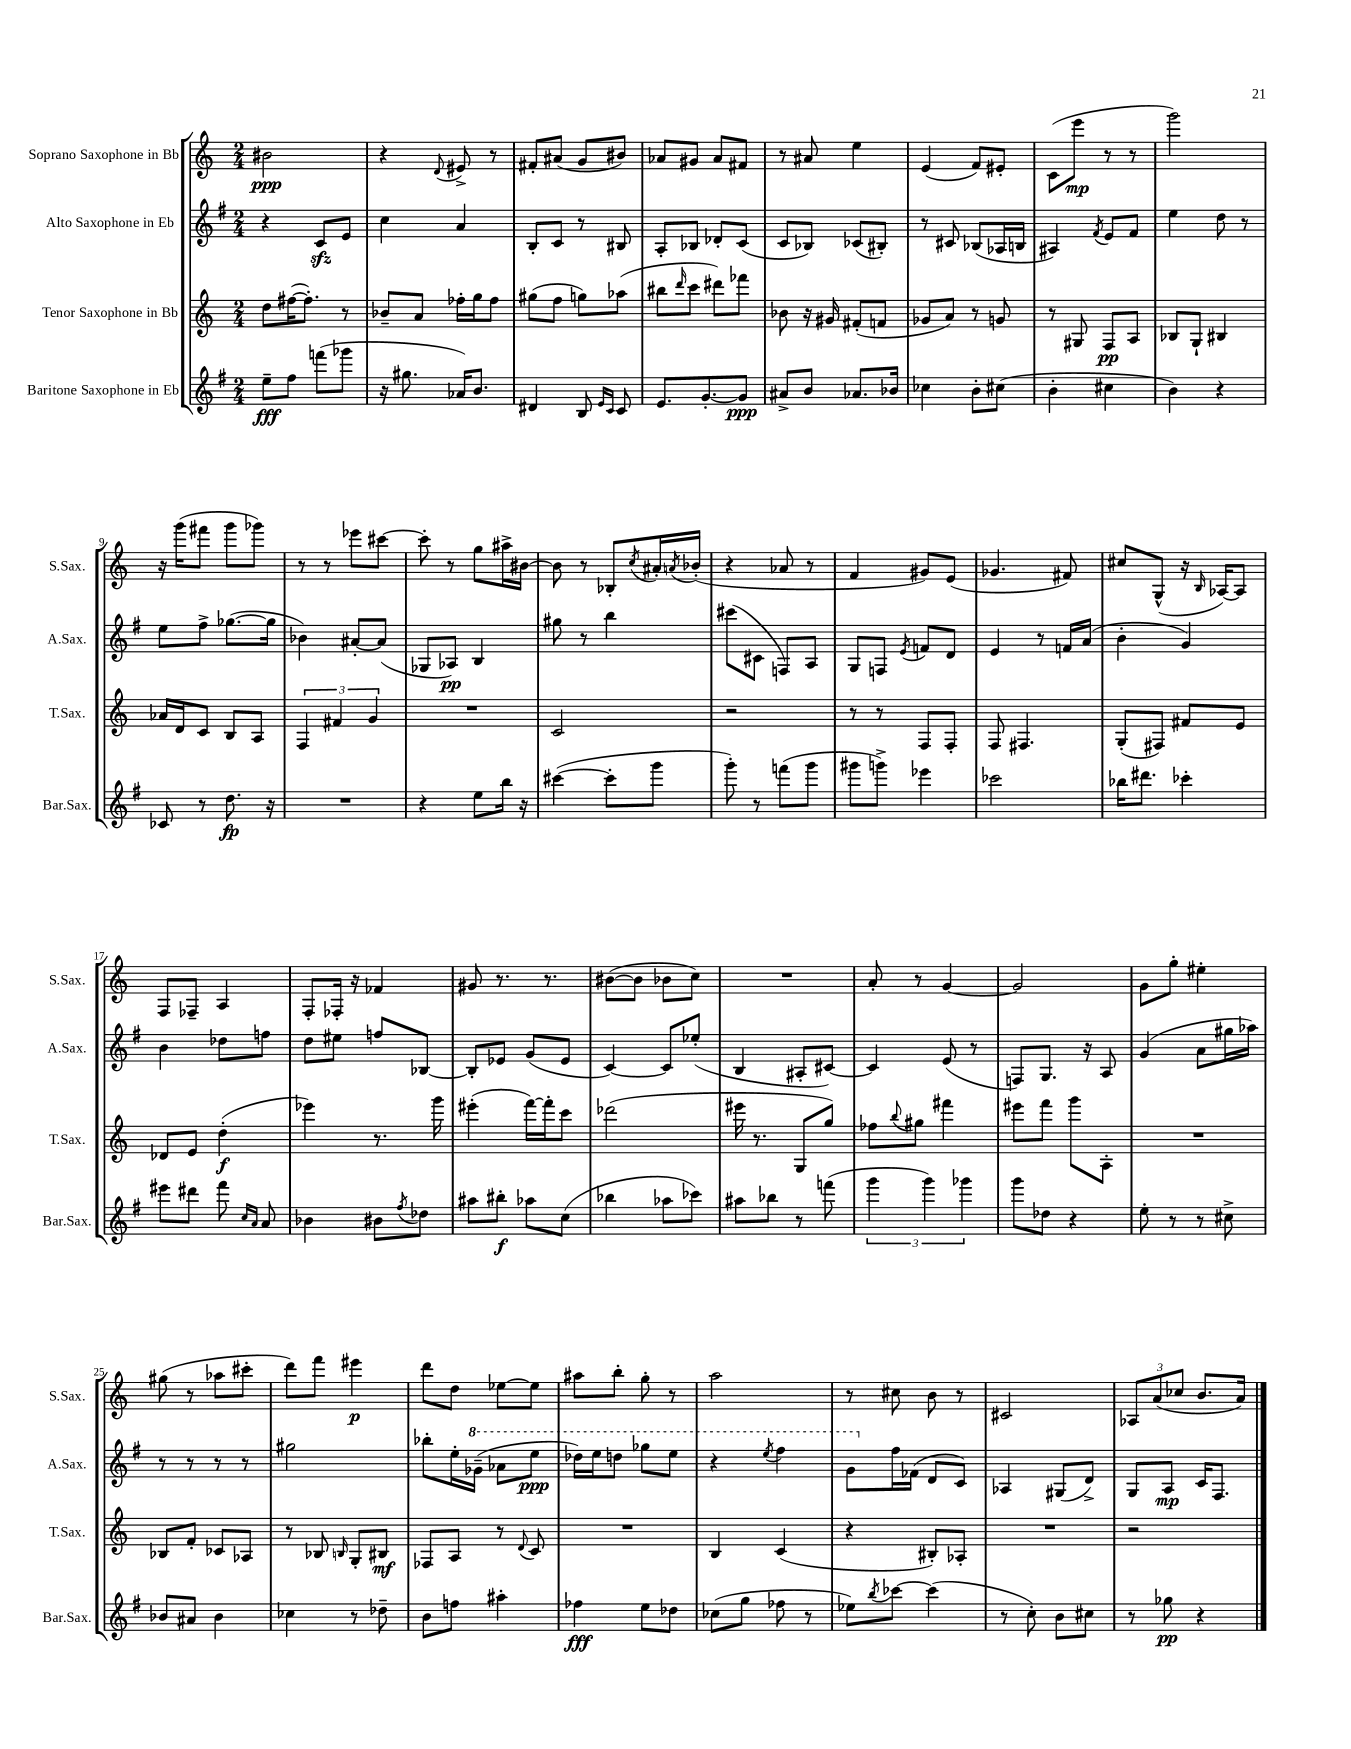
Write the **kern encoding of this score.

**kern	**kern	**kern	**kern
*staff4	*staff3	*staff2	*staff1
*clefG2	*clefG2	*clefG2	*clefG2
*k[f#]	*k[]	*k[f#]	*k[]
*M2/4	*M2/4	*M2/4	*M2/4
8ee~\L	8dd\L	4r	2b#\
8ff#\J	([16ff#\K	.	.
.	8.ff#'\]J)	.	.
(8fff\L	.	8c/L	.
8ggg-\J	8r	8e/J	.
=	=	=	=
16r	8b-~/L	4cc\	4r
8.gg#\	.	.	.
.	8a/J	.	.
.	.	.	8qqd/
16a-/LK)	16ff-'\LL	4a/	8e#^/
8.b/J	16gg\J	.	.
.	8ff-\J	.	8r
=	=	=	=
4d#/	(8gg#\L	8B'/L	8f#'/L
.	8ff\J	8c/J	(8a#/J
8B/	8gg\L)	8r	8g/L
16qqe/LL	.	.	.
16qqc/JJ	.	.	.
8c/	(8aa-\J	8B#/	8b#/J)
=	=	=	=
8.e/L	8bb#\L	8A'/L	8a-/L
.	16qqddd/	.	.
.	8ccc\J	8B-/J	8g#/J
[8.g'/	.	.	.
.	8ddd#\L)	8d-'/L	8a-/L
8g/]J	8fff-\J	(8c/J	8f#/J
=	=	=	=
8a#^/L	8b-\	8c/L	8r
8b/J	16r	8B-/J)	8a#/
.	16g#/	.	.
8.a-/L	(8f#'/L	(8c-/L	4ee\
.	8f/J	8B#'/J)	.
16b-/Jk	.	.	.
=	=	=	=
4cc-\	8g-/L	8r	(4e/
.	8a/J)	8c#/	.
8b'\L	8r	(8B-/L	8f/L)
(8cc#\J	8g/	16A-/L	8e#'/J
.	.	16B/JJ	.
=	=	=	=
4b'\	8r	4A#/)	(8c\L
.	8G#/	.	8eee\J
.	.	8qf#/	.
4cc#\	8F/L	8e/L	8r
.	8A/J	8f#/J	8r
=	=	=	=
4b\)	8B-/L	4ee\	2ggg\)
.	8G`/J	.	.
4r	4B#/	8dd\	.
.	.	8r	.
=	=	=	=
8c-/	16a-/LL	8ee\L	16r
.	16d/J	.	(16ggg\LK
8r	8c/J	8ff#^\J	8fff#\J
8.dd\	8B/L	([8.gg-\L	8ggg\L
.	8A/J	.	8ggg-\J)
16r	.	16gg-\]Jk	.
=	=	=	=
2r	6F/	4b-\)	8r
.	.	.	8r
.	6f#/	.	.
.	.	[8a#'/L	8eee-\L
.	6g/	.	.
.	.	(8a#/]J	[8ccc#\J
=	=	=	=
4r	2r	8G-/L	8ccc#'\]
.	.	8A-/J)	8r
8ee\L	.	4B/	8gg\L
16bb\Jk	.	.	16aa#^\L
16r	.	.	[16b#\JJ
=	=	=	=
([4ccc#\	2c/	8gg#\	8b#\]
.	.	8r	8r
8ccc#'\]L	.	4bb\	8B-'/L
.	.	.	8qcc/
8ggg\J	.	.	16a#'/L
.	.	.	8qa/
.	.	.	(16b-'/JJ
=	=	=	=
8ggg'\)	2r	(8ccc#\L	4r
8r	.	8c#\J	.
(8fff\L	.	8F/L)	8a-/
8ggg\J	.	8A/J	8r
=	=	=	=
8ggg#\L	8r	8G/L	4f/
8ggg^\J)	8r	8F/J	.
.	.	8qe/	.
4eee-\	8F/L	8f/L	8g#/L)
.	8F'/J	8d/J	(8e/J
=	=	=	=
2ccc-\	8F/	4e/	4.g-/
.	4.F#/	.	.
.	.	8r	.
.	.	16f/LL	8f#/)
.	.	(16a/JJ	.
=	=	=	=
16bb-\LK	(8G'/L	4b'\	8cc#/L
8.ddd#\J	.	.	.
.	8F#/J)	.	(8G^^/J
4ccc-'\	8f#/L	4g/)	16r
.	.	.	16qqB/
.	.	.	[16A-/LK)
.	8e/J	.	8A-/]J
=	=	=	=
8eee#\L	8d-/L	4b\	8F/L
8ddd#\J	8e/J	.	8F-~/J
8fff#\	(4dd'\	8dd-\L	4A/
16qqcc/LL	.	.	.
16qqa/JJ	.	.	.
8a/	.	8ff\J	.
=	=	=	=
4b-\	4eee-\)	8dd\L	8F'/L
.	.	8ee#\J	16F-'/Jk
.	.	.	16r
8b#\L	8.r	8ff/L	4f-/
8qff#/	.	.	.
8dd-\J	.	[8B-/J	.
.	16ggg\	.	.
=	=	=	=
8aa#\L	(4eee#'\	8B-'/]L	8g#/
8bb#'\J	.	8e-/J	8.r
8aa-\L	[16fff\LL)	(8g/L	.
.	16fff'\]J	.	8.r
(8cc\J	8ccc\J	8e-/J	.
=	=	=	=
4bb-\	(2ddd-\	[4c/)	([8b#\L
.	.	.	8b#\]J
8aa-\L	.	8c/]L	8b-\L
8ccc-\J)	.	(8ee-'/J	8cc\J)
=	=	=	=
8aa#\L	16eee#\	4B/	2r
.	8.r	.	.
8bb-\J	.	.	.
8r	8G/L	8A#'/L	.
(8fff\	8gg/J)	[8c#/J)	.
=	=	=	=
6ggg\	8ff-\L	4c#/]	8a'/
.	8qqbb/	.	.
.	8gg#\J	.	8r
6ggg\)	.	.	.
.	4fff#\	(8e/	[4g/
6ggg-\	.	.	.
.	.	8r	.
=	=	=	=
8ggg\L	8eee#\L	8F/L)	2g/]
8dd-\J	8fff\J	8.G/J	.
4r	8ggg\L	.	.
.	.	16r	.
.	8A'\J	8A/	.
=	=	=	=
8ee'\	2r	(4g/	8g\L
8r	.	.	8gg'\J
8r	.	8a\L	4ee#'\
8cc#^\	.	16gg#\L	.
.	.	16aa-\JJ)	.
=	=	=	=
8b-/L	8B-/L	8r	(8gg#\
8a#/J	8f'/J	8r	8r
4b-\	8c-/L	8r	8aa-\L
.	8A-/J	8r	8ccc#'\J
=	=	=	=
4cc-\	8r	2gg#\	8ddd\L)
.	8B-/	.	8fff\J
.	16qqB/	.	.
8r	8G'/L	.	4eee#\
8dd-~\	8B#/J	.	.
=	=	=	=
8b\L	8F-/L	8bb-'\L	8ddd\L
8ff\J	8A/J	16ee'\L	8dd\J
.	.	(16gg-~\JJ	.
4aa#'\	8r	8aa-\L	[8ee-\L
.	8qqd/	.	.
.	8c/	8eee\J	8ee-\]J
=	=	=	=
4ff-\	2r	16ddd-\LL)	8aa#\L
.	.	16eee\J	.
.	.	8ddd\J	8bb'\J
8ee\L	.	8ggg-\L	8gg'\
8dd-\J	.	8eee\J	8r
=	=	=	=
(8cc-\L	4B/	4r	2aa\
8gg\J	.	.	.
.	.	8qeee/	.
8ff-\	(4c/	4fff#\	.
8r	.	.	.
=	=	=	=
8ee-\L)	4r	8gg\L	8r
8qbb/	.	.	.
[8ccc-\J	.	16ff#\L	8cc#\
.	.	(16f-\JJ	.
(4ccc-\]	8B#'/L)	8d/L	8b\
.	8A-'/J	8c/J)	8r
=	=	=	=
8r	2r	4A-/	2c#/
8cc'\)	.	.	.
8b\L	.	(8G#/L	.
8cc#\J	.	8d^/J)	.
=	=	=	=
8r	2r	8G/L	12A-/L
.	.	.	(12a/
8gg-\	.	8A/J	.
.	.	.	12cc-/J
4r	.	16c/LK	8.b/L
.	.	8.F#/J	.
.	.	.	16a/Jk)
==	==	==	==
*-	*-	*-	*-
